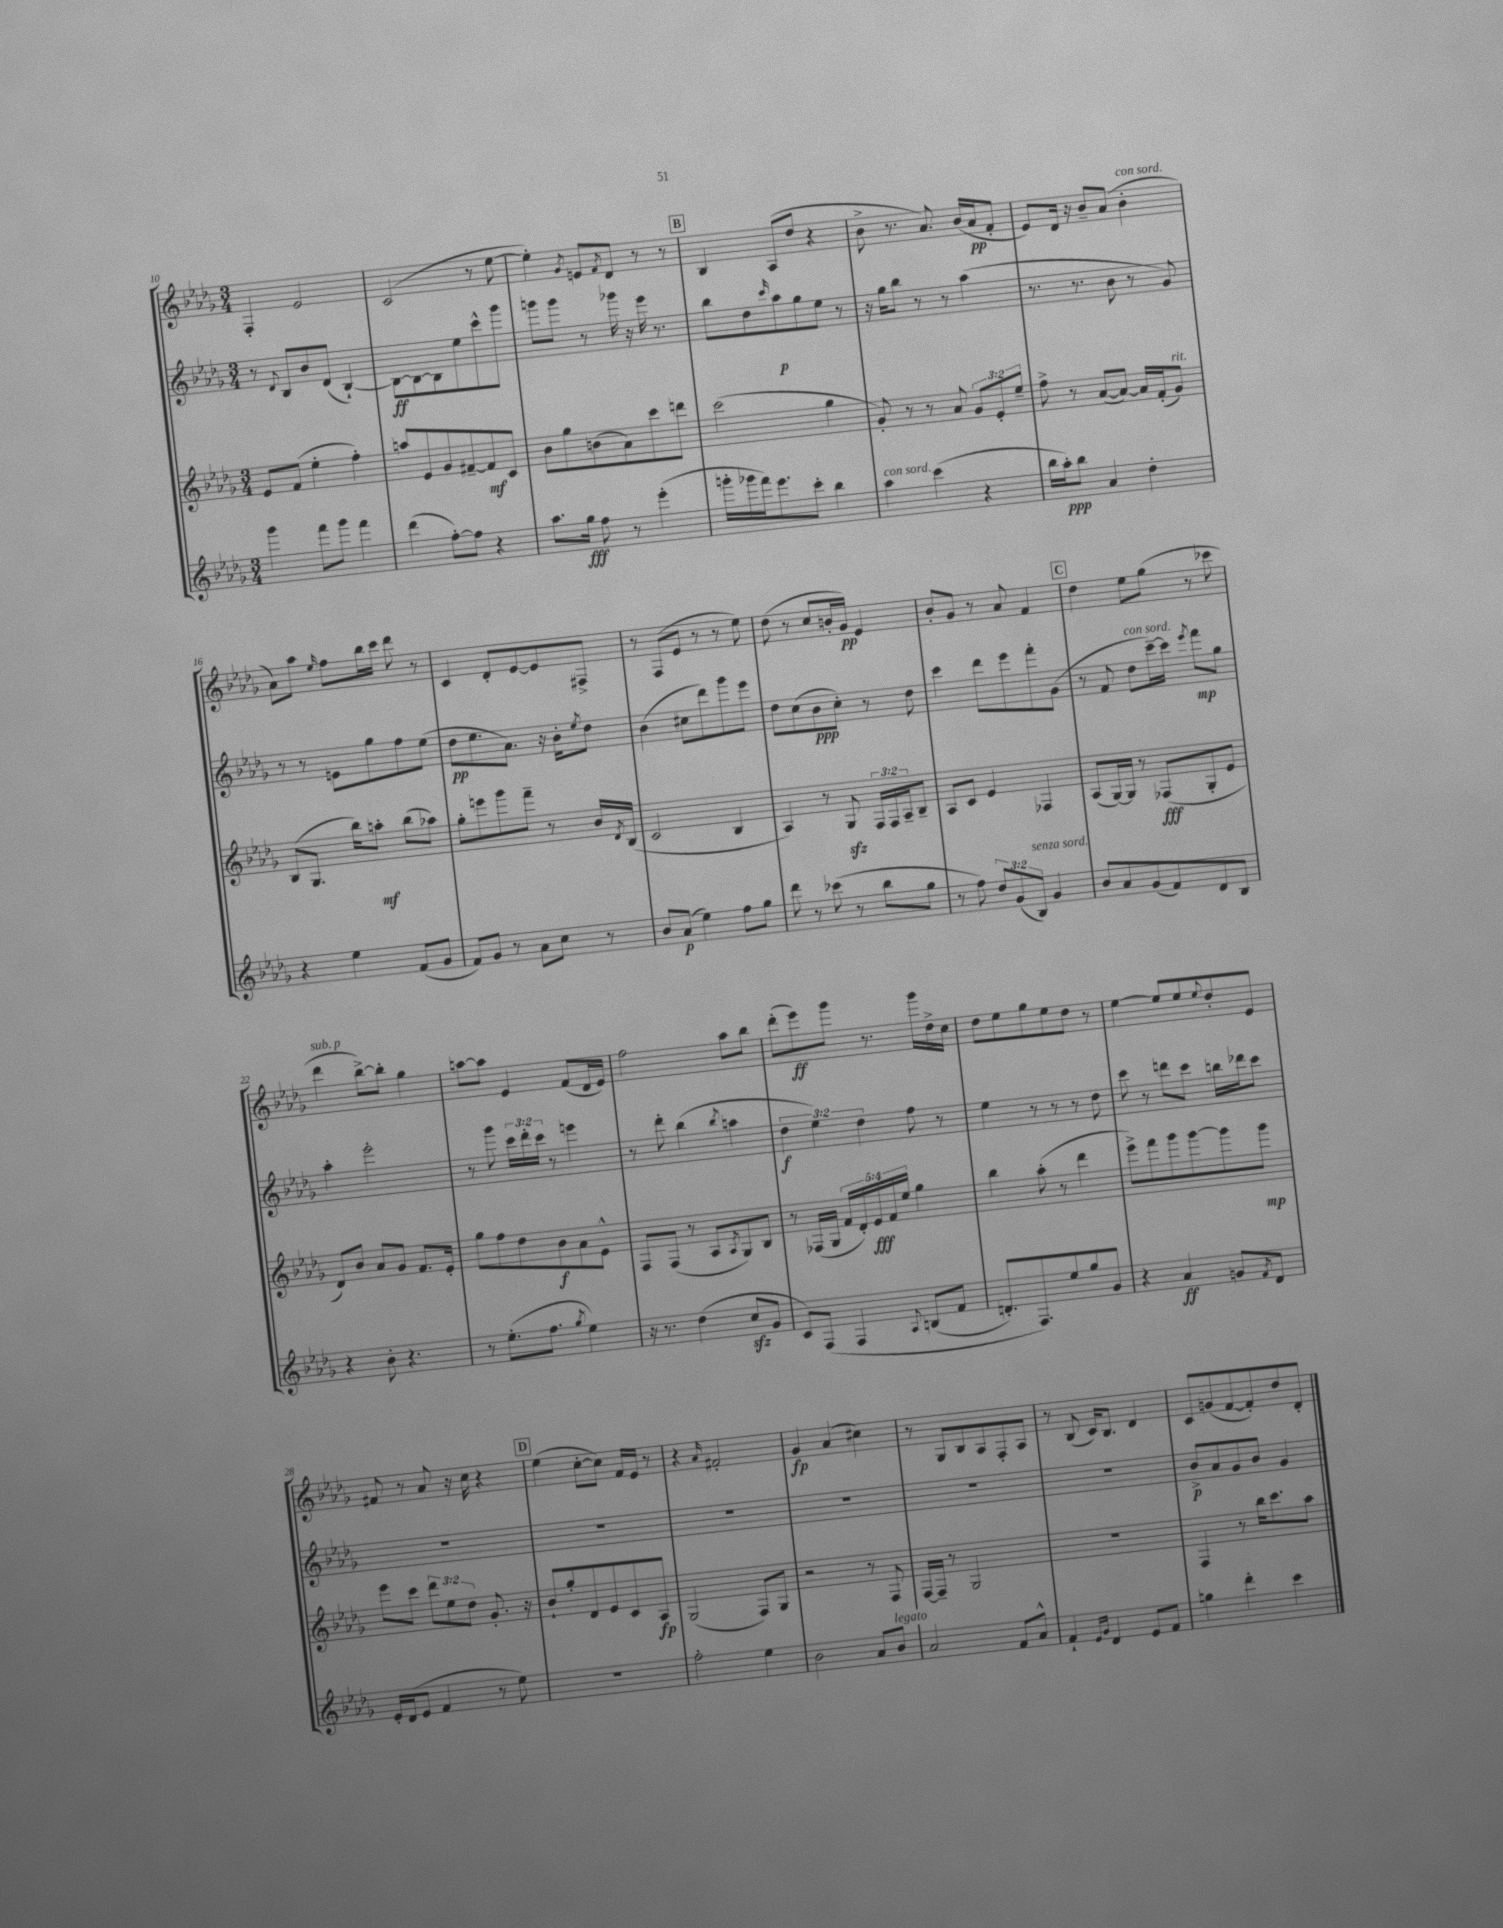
<<
\new StaffGroup <<
\new Staff = "s0" {
    \clef treble \key des \major \numericTimeSignature \time 3/4
    f4-. ees'2 |
    c'2( r8 ees''8~ |
    ees''4-.) \acciaccatura { ges'8 } e'8 \acciaccatura { f'8 } des'8 r8 r8 |
    \mark \markup { \box "B" } bes4 aes8( des''8 r4 |
    bes'8-> r8. aes'8.) bes'16( aes'16\pp f'8-. |
    ees'8) des'16 r16 bes'8-- aes'8( bes'4-.^\markup { \italic "con sord." } |
    aes'8) aes''8 \grace { ees''16 } f''8 bes''16 c'''16 des'''8 r8 |
    c'4 des'8-. ees'8~ ees'8 fis8-> |
    r8 f8( ees'8 r8 r8 ees''8) |
    des''8( r8 c''8 b'16-. ges'16\pp) ees'4 |
    bes'8-. ges'8 r8 aes'8 f'4 |
    \mark \markup { \box "C" } des''4 ees''8 ges''8( r8 ces'''8 |
    des'''4^\markup { \italic "sub. p" } bes''8~->) bes''8-. ges''4 |
    a''8~ a''8 ees'4 f'8( des'16 ees'16) |
    f''2 aes''8 bes''8 |
    des'''8-.( ees'''8\ff) ges'''8 r8. ges'''16 des''16-> c''16 |
    des''8 ees''8 ges''8 ees''8 des''8 r8 |
    ees''4~ ees''8 ees''8 \appoggiatura { ees''8 } des''8-. ees'8 |
    fis'8 r8 aes'8 r16 c''16 r4 |
    \mark \markup { \box "D" } ees''4( c''8~-. c''8) f'16 ees'16 r8 |
    r4 \grace { aes'16 } fis'2-. |
    ges'4\fp aes'4( cis''4) |
    r8 ges8 bes8 aes8 f8-. aes8 |
    r8 bes8( c'16) bes8. des'4 |
    c'8 g'8( f'8~ f'8-.) des''8 des'8-. \bar "|." |
}
\new Staff = "s1" {
    \clef treble \key des \major \numericTimeSignature \time 3/4 \override Staff.TupletNumber.text = #tuplet-number::calc-fraction-text
    r8 \appoggiatura { des'8 } bes8 bes'8 des'8( bes4~-!) |
    bes8~\ff bes8~ bes8 ees''8 c'''8-^ ges'''8 |
    g'''8 g'''8 r8 ges'''16 r16 ees'''16 r8. |
    \mark \markup { \box "B" } bes''8 des''8 \grace { c'''16 } aes''8\p ges''8 ees''8 r8 |
    r16 ges''16 bes''8 r8 r8 aes''4( |
    r8. r8. bes'8 r8 ges'8) |
    r8 r8 e'8 ges''8 f''8 ees''8( |
    des''8\pp ees''8. aes'8.) r16 bes'16-. \acciaccatura { ees''8 } des''8 |
    bes'4( cis''8 des'''8) ges'''8 ees'''8 |
    des''8 c''8( bes'8\ppp c''8-.) r8 des''8 |
    c'''4 des'''8 ees'''8 f'''8-. ges'8( |
    \mark \markup { \box "C" } r8 f'8 des''8^\markup { \italic "con sord." } c'''16~--) c'''16 \acciaccatura { ees'''8 } f'''8\mp ges''8 |
    aes''4-. ees'''2-. |
    r8 ges'''8 \tuplet 3/2 { c'''16 des'''16-. c'''16 } r8 e'''4 |
    r8 des'''8-. bes''4( \acciaccatura { bes''8 } a''4 |
    \tuplet 3/2 { des''4\f ees''4) des''4 } f''8 r8 |
    ees''4 r8 r8 r8 des''8 |
    c'''8 r8 d'''8 c'''8 b''16 des'''16 c'''8 |
    R2. |
    \mark \markup { \box "D" } R2. |
    R2. |
    R2. |
    R2. |
    R2. |
    bes'8->\p aes'8 ges'8 bes'8 ges'4 \bar "|." |
}
\new Staff = "s2" {
    \clef treble \key des \major \numericTimeSignature \time 3/4 \override Staff.TupletNumber.text = #tuplet-number::calc-fraction-text
    ees'8 f'8( ees''4-. f''4-.) |
    a''8 ees'8 ges'8 fis'8~-- fis'8\mf c'8 |
    bes'8 ges''8 b'8( aes'8) c'''8 d'''8 |
    \mark \markup { \box "B" } c'''2( ges''4 |
    ges'8-.) r8 r8 aes'8 \tuplet 3/2 { ges'8 ees'8-. ees''8-- } |
    f''8-> r8 aes'8~( aes'8~) aes'16 f'16-.( ges'8^\markup { \italic "rit." }) |
    bes8( ges8. bes''16) a''8-.\mf bes''8( aes''8) |
    ges''8-. e'''8 ges'''8 f'''8-- r8 bes'16 \acciaccatura { des'8 } bes16( |
    c'2 bes4 |
    aes4) r8 ges8\sfz \tuplet 3/2 { f16 f16 aes16-- } bes8-- |
    aes8 c'8 ees'4 fes4 |
    \mark \markup { \box "C" } aes8( ges16~) ges16 r8 fes8\fff( ges8-. ees'8 |
    des'8) bes'8 aes'8 ges'8 f'8. ees'16-. |
    ges''8 f''8 des''8 bes'8\f aes'8 ees'8-^ |
    f8 f8( r8 aes8 \acciaccatura { aes8 } ges8) bes8 |
    r8 fes16( ges16 \tuplet 5/4 { f'16 des'16-.) ees'16\fff f'16 ees''16 } ges''4 |
    bes''4 aes''8-.( r8 des'''4 |
    ees'''8->) f'''8 ges'''8 ges'''8~ ges'''8 ges'''8\mp |
    ees'''8 c'''8 \tuplet 3/2 { des'''8 ees''8 des''8 } ges'8.-. r16 |
    \mark \markup { \box "D" } bes'8-! ges''8-. des'8 ees'8 c'8 aes8\fp |
    ges2( f8) ges8 |
    r2 r8 f8 |
    f16~ f16-- r8 ges2 |
    R2. |
    f4 r8 bes''16 c'''8. aes''8 \bar "|." |
}
\new Staff = "s3" {
    \clef treble \key des \major \numericTimeSignature \time 3/4 \override Staff.TupletNumber.text = #tuplet-number::calc-fraction-text
    ges'''4 f'''8 ges'''8 f'''4 |
    des'''4( f''8~-.) f''8 r4 |
    aes''8. ges''16\fff f''8 r8 ees'''4-.( |
    \mark \markup { \box "B" } g'''16-. ges'''16 f'''16) ees'''8. c'''8-. bes''4 |
    aes''4^\markup { \italic "con sord." } c'''4( r4 |
    bes''16 aes''16-.\ppp) bes''8 aes'4 des''4-. |
    r4 ees''4 f'8( ges'8 |
    f'8) ges'8 r8 aes'8 c''8 r8 |
    bes'8 aes'8\p( ees''4) f''8 ges''8 |
    des'''8 r8 ces'''8( r8 bes''8 ges''8 |
    r8 f''8) \tuplet 3/2 { des''8 ges'8( bes8^\markup { \italic "senza sord." }) } ges'4 |
    \mark \markup { \box "C" } bes'8 aes'8 ges'8( f'8) des'8 bes8 |
    r4 bes'8-. r4. |
    r8 ees''8.-.( f''8. \acciaccatura { ges''8 } ees''4) |
    r16 r8. des''4( c''8\sfz ges'8 |
    c'8) f8\( f4 \appoggiatura { aes8 } b8( f'8 |
    d'8.-.) f8.\) ees''8 ges''8 ges'8 |
    r4 aes'4\ff g'8 \acciaccatura { f'8 } des'8 |
    ees'16-. des'16( ees'8 f'4 r8 ees''8) |
    \mark \markup { \box "D" } R2. |
    f''2-. ees''4 |
    bes'2 aes'8 bes'8^\markup { \italic "legato" } |
    aes'2 f'8 aes'8-^ |
    f'4-! \grace { ees'16 ges'16 } des'4 ees'8 f'8 |
    g''4 des'''4-. c'''4 \bar "|." |
}
>>
>>
\layout { \context { \Score currentBarNumber = #10 } }
